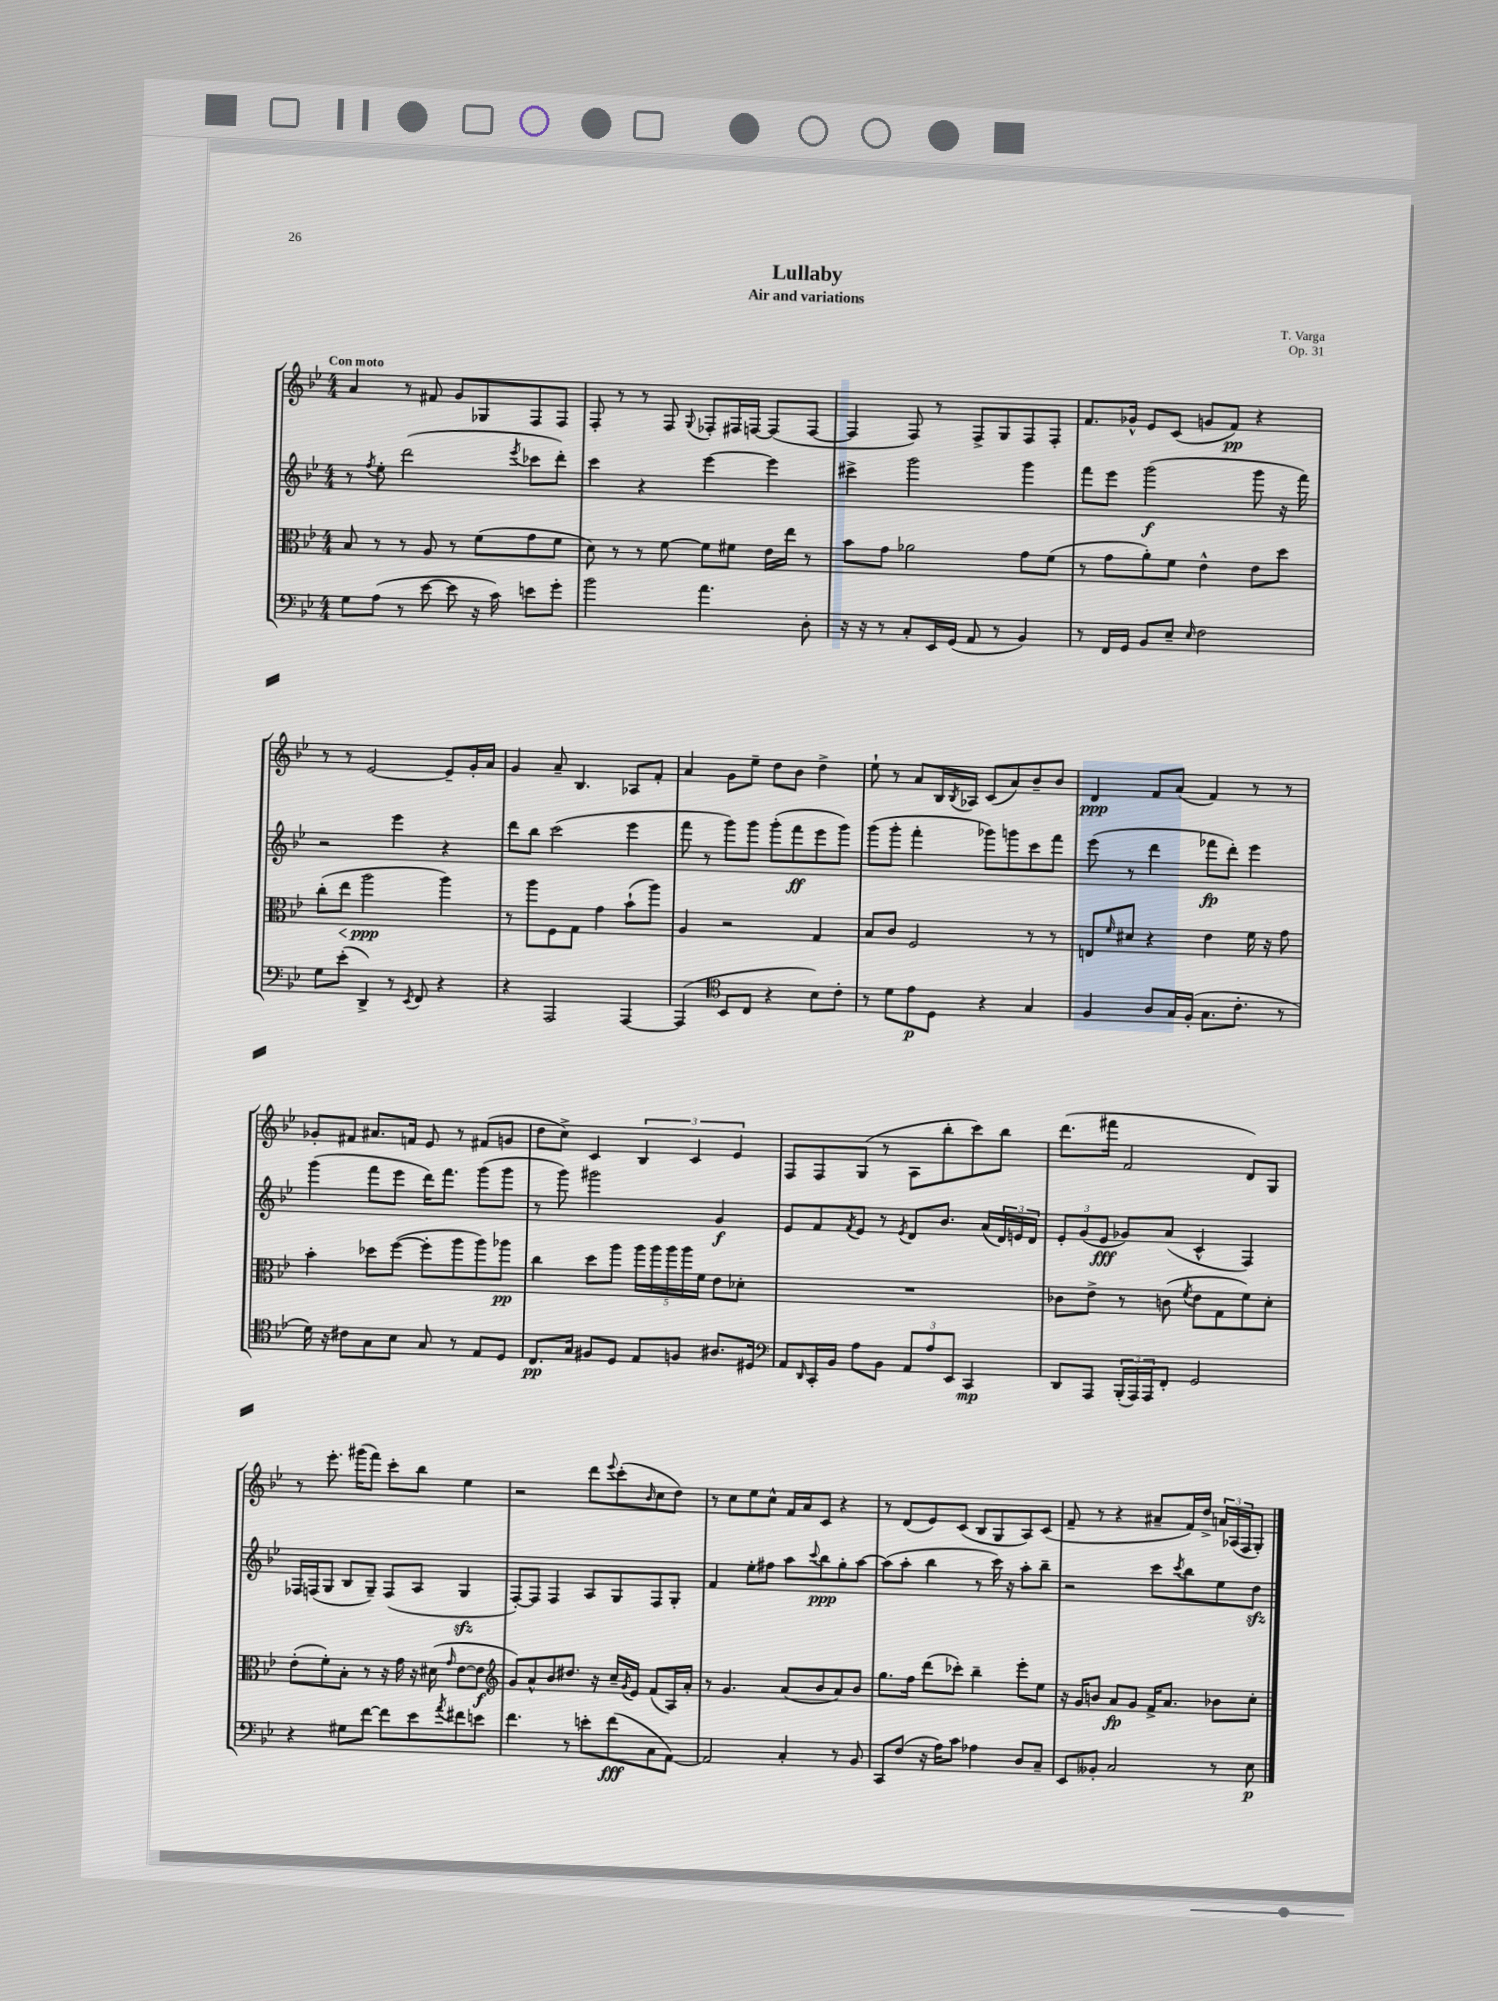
\header { title = "Lullaby" composer = "T. Varga" subtitle = "Air and variations" opus = "Op. 31" }
<<
\new StaffGroup <<
\new Staff = "s0" {
    \clef treble \key bes \major \numericTimeSignature \time 4/4 \tempo "Con moto"
    a'4 r8 fis'8 g'8 ges8 f8 f8 |
    f8-. r8 r8 f8 \appoggiatura { g8 } fes8-. fis16 f16~ f8( f8~ |
    f4 f8) r8 f8-> g8 f8 f8-. |
    f'8. ges'16-^ ees'8 c'8( g'8 f'8\pp) r4 |
    r8 r8 ees'2~ ees'8-- g'16-. a'16 |
    g'4 a'8-- bes4. aes8 f'8-. |
    a'4 g'8 ees''8-- d''8 bes'8 d''4-> |
    ees''8-! r8 a'8 bes16 \acciaccatura { bes8 } aes16 c'8( a'8) bes'8-- bes'8 |
    d'4\ppp f'8 a'8( f'4) r8 r8 |
    ges'8-. fis'8 ais'8. f'16 ees'8 r8 fis'8( g'8 |
    d''8 c''8->) c'4 \tuplet 3/2 { bes4 c'4 ees'4 } |
    f8 f8 g8( r8 a8 bes''8-. c'''8) bes''8 |
    d'''8.( fis'''16 f'2 d'8) g8 |
    r8 ees'''8.-. gis'''16( f'''8) c'''8-. bes''8 ees''4 |
    r2 d'''8 \appoggiatura { ees'''8 } c'''8-.( \grace { bes'16 } c''8 d''8) |
    r8 c''8 ees''8 c''8-^ f'16 a'16 c'8 r4 |
    r8 d'8( ees'8) c'8( bes8 g8 a8) c'8( |
    f'8-- r8 r4 ais'8-- f'16) d''16-> \tuplet 3/2 { a'16 aes16( f16 } g8-.) \bar "|." |
}
\new Staff = "s1" {
    \clef treble \key bes \major \numericTimeSignature \time 4/4
    r8 \acciaccatura { f''8 } ees''8-. d'''2( \acciaccatura { ees'''8 } ces'''8 d'''8-.) |
    c'''4 r4 ees'''4~ ees'''4 |
    cis'''4-> g'''2 g'''4 |
    f'''8 ees'''8 g'''2\f( g'''8 r16 f'''16) |
    r2 ees'''4 r4 |
    d'''8 bes''8 c'''2( ees'''4 |
    f'''8 r8 g'''8) g'''8 g'''8-.( f'''8\ff ees'''8 g'''8) |
    g'''8( g'''8-. f'''4-. ges'''8) g'''8 c'''8 f'''8 |
    ees'''8( r8 d'''4 fes'''8\fp d'''8-.) ees'''4 |
    g'''4( f'''8 ees'''8 d'''16) f'''8. g'''8( g'''8 |
    r8 g'''8) gis'''2 g'4\f |
    ees'8 f'8 \acciaccatura { f'8 } ees'8 r8 \acciaccatura { ees'8 } d'8 bes'8. a'16( \tuplet 3/2 { d'16) e'16 d'16 } |
    \tuplet 3/2 { ees'8-. g'8( ees'8\fff } ges'8) a'8( c'4-^ f4) |
    fes16 f16( g8 bes8 g8--) f8( a8 g4\sfz |
    f8~-.) f8 f4 a8 g8 f8 g8-. |
    f'4 ees''8-. fis''8 a''8 \appoggiatura { c'''8 } bes''8\ppp g''8-. a''8~ |
    a''8( a''8-. bes''4 r8 c'''16) r16 a''8-. bes''8-- |
    r2 c'''8 \acciaccatura { c'''8 } bes''8 ees''8 d''8\sfz \bar "|." |
}
\new Staff = "s2" {
    \clef alto \key bes \major \numericTimeSignature \time 4/4
    bes8 r8 r8 a8 r8 f'8( g'8 f'8 |
    d'8) r8 r8 f'8~ f'8 fis'8 ees'16 ees''16 r8 |
    bes'8 g'8 aes'2 g'8 f'8( |
    r8 g'8 a'8-.) f'8 ees'4-^ ees'8 d''8 |
    c''8-.( ees''8\< a''2\ppp\! a''4) |
    r8 a''8 f8 g8 g'4 bes'8-!( a''8) |
    a4 r2 g4 |
    bes8 c'8 f2 r8 r8 |
    e8 \grace { f'16 } dis'8 r4 ees'4 f'16 r16 g'8 |
    bes'4-. des''8 f''8~( f''8-. a''8 a''8) aes''8\pp |
    c''4 d''8 a''8 \tuplet 5/4 { a''16 a''16 a''16 a''16 f'16 } ees'8 des'8-. |
    R1 |
    ces'8 ees'8-> r8 c'8( \acciaccatura { f'8 } ees'8 g8 f'8) d'8-. |
    ees'8-.( f'8-.) bes8-. r8 r16 g'16 r16 dis'16( \grace { g'16 } ees'8~ ees'8\f |
    \clef treble g'8) a'8-^ bes'8 dis''8. r16 c''16-- \acciaccatura { g'8 } ees'16 f'8( a16) a'16-. |
    r8 g'4. a'8( bes'8 a'8) bes'8 |
    g''8. f''16 d'''8( ces'''8-.) bes''4-- ees'''8-. ees''8 |
    r16 g'16 b'8 a'8\fp g'8 f'16-> a'8. bes'8 c''8-. \bar "|." |
}
\new Staff = "s3" {
    \clef bass \key bes \major \numericTimeSignature \time 4/4
    g8 a8( r8 ees'8~ ees'8 r16 c'16) e'8 g'8-. |
    bes'2 a'4. d8-. |
    r16 r16 r8 c8-. ees,16 g,16( a,8 r8 bes,4) |
    r8 f,16 g,16 bes,8 ees8-- \grace { ees16 } f2 |
    g8 ees'8-.( d,4->) r8 \acciaccatura { ees,8 } f,8 r4 |
    r4 a,,2 a,,4~ |
    a,,4( \clef tenor bes,8 c8 r4 bes8) c'8-. |
    r8 d'8 ees'8\p d8 r4 g4 |
    f4 a8 g16 f16-.( g8. c'8.-. r8 |
    d'16) r16 cis'8 g8 bes8 g8 r8 ees8 d8 |
    c8.\pp g16 fis8 d8 ees8 f8 ais8. dis16 |
    \clef bass a,8 \grace { d,16 } c,16-. bes,16 a8 bes,8 \tuplet 3/2 { a,8 a8 ees,8 } c,4\mp |
    d,8 a,,8 \tuplet 3/2 { bes,,16-.( a,,16) a,,16 } f,8-. g,2 |
    r4 gis8 f'8~ f'8 ees'8 \acciaccatura { a'8 } fis'8 e'8 |
    f'4. r8 e'8-. f'8\fff( c8 a,8~) |
    a,2 c4-. r8 bes,8 |
    c,8 f8( r16 a16) c'8 aes4 d8 c8-- |
    ees,8 beses,8-. c2 r8 ees8\p \bar "|." |
}
>>
>>
\layout { \context { \Score \remove "Bar_number_engraver" } }
